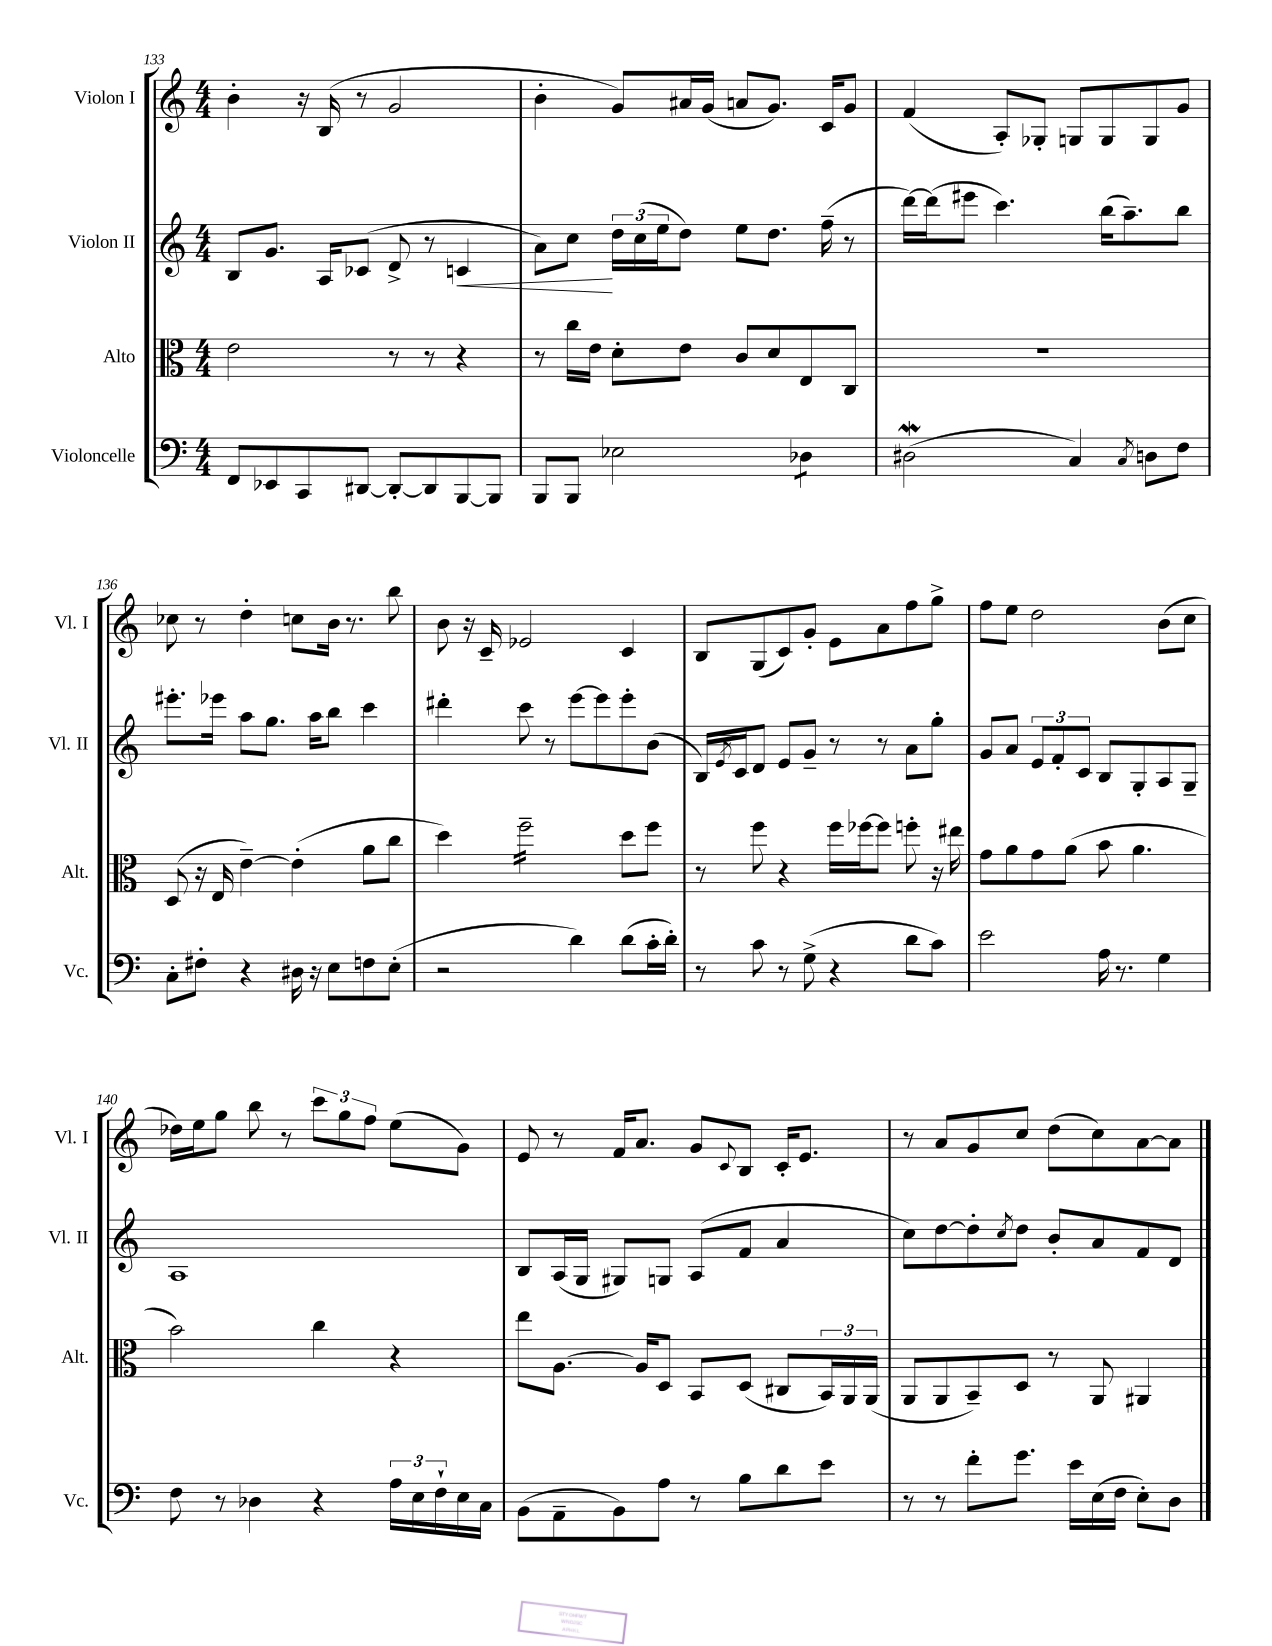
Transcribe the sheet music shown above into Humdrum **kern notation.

**kern	**kern	**kern	**kern
*staff4	*staff3	*staff2	*staff1
*clefF4	*clefC3	*clefG2	*clefG2
*k[]	*k[]	*k[]	*k[]
*M4/4	*M4/4	*M4/4	*M4/4
8FF	2e	8B	4b'
8EE-	.	8.g	.
8CC	.	.	16r
.	.	16A	(16B
[8DD#	.	(8c-	8r
8DD#'_	8r	8d^	2g
8DD#]	8r	8r	.
[8BBB	4r	4c	.
8BBB]	.	.	.
=	=	=	=
8BBB	8r	8a)	4b'
8BBB	16cc	8cc	.
.	16e	.	.
2E-	8d'	24dd	8g)
.	.	(24cc	.
.	.	24ee	.
.	8e	8dd)	16a#
.	.	.	(16g
.	8c	8ee	8a
.	8d	8.dd	8.g)
4D-	8E	.	.
.	.	(16ff~	16c
.	8C	8r	8g
=	=	=	=
(2D#	1r	[16ddd)	(4f
.	.	(16ddd]	.
.	.	8eee#	.
.	.	4.ccc)	8A')
.	.	.	8G-'
4C)	.	.	8G
.	.	(16bb	8G
.	.	8.aa~)	.
8qC	.	.	.
8D	.	.	8G
8F	.	8bb	8g
=	=	=	=
8C'	(8D	8.eee#'	8cc-
8F#'	16r	.	8r
.	16E	16eee-	.
4r	[4e~)	8aa	4dd'
.	.	8.gg	.
16D#	(4e']	.	8cc
16r	.	16aa	.
8E	.	8bb	16b
.	.	.	8.r
8F	8a	4ccc	.
(8E'	8cc	.	8bb
=	=	=	=
2r	4dd)	4ddd#'	8b
.	.	.	16r
.	.	.	16c~
.	2ff~	8ccc	2e-
.	.	8r	.
4d)	.	[8eee	.
.	.	8eee]	.
(8d	8dd	8eee'	4c
16c'	8ff	(8b	.
16d')	.	.	.
=	=	=	=
8r	8r	16B)	8B
.	.	8qe	.
.	.	16c	.
8c	8ff	8d	(8G
8r	4r	8e	8c)
(8G^	.	8g~	8g'
4r	16ff	8r	8e
.	[16ff-	.	.
.	8ff-]	8r	8a
8d	8ff'	8a	8ff
8c)	16r	8gg'	8gg^
.	16ee#	.	.
=	=	=	=
2e	8g	8g	8ff
.	8a	8a	8ee
.	8g	12e	2dd
.	.	12f'	.
.	(8a	.	.
.	.	12c	.
16A	8b	8B	.
8.r	.	.	.
.	4.a	8G'	.
4G	.	8A	(8b
.	.	8G~	8cc
=	=	=	=
8F	2b)	1A	16dd-)
.	.	.	16ee
8r	.	.	8gg
4D-	.	.	8bb
.	.	.	8r
4r	4cc	.	12ccc
.	.	.	12gg
.	.	.	12ff
24A	4r	.	(8ee
24E	.	.	.
24F`	.	.	.
16E	.	.	8g)
16C	.	.	.
=	=	=	=
(8BB	8ee	8B	8e
8AA~	[8.A	(16A	8r
.	.	16G	.
8BB)	.	8G#)	16f
.	16A]	.	8.a
8A	8D	8G	.
8r	8BB	(8A	8g
.	.	.	8qqc
8B	(8D	8f	8B
8d	8C#	4a	16c'
.	.	.	8.e
8e	24BB)	.	.
.	24AA	.	.
.	(24AA	.	.
=	=	=	=
8r	8AA	8cc)	8r
8r	8AA	[8dd	8a
8f'	8BB~)	8dd']	8g
.	.	8qcc	.
8.g	8D	8dd	8cc
.	8r	8b'	(8dd
16e	.	.	.
(16E	8AA	8a	8cc)
16F	.	.	.
8E')	4AA#	8f	[8a
8D	.	8d	8a]
==	==	==	==
*-	*-	*-	*-
